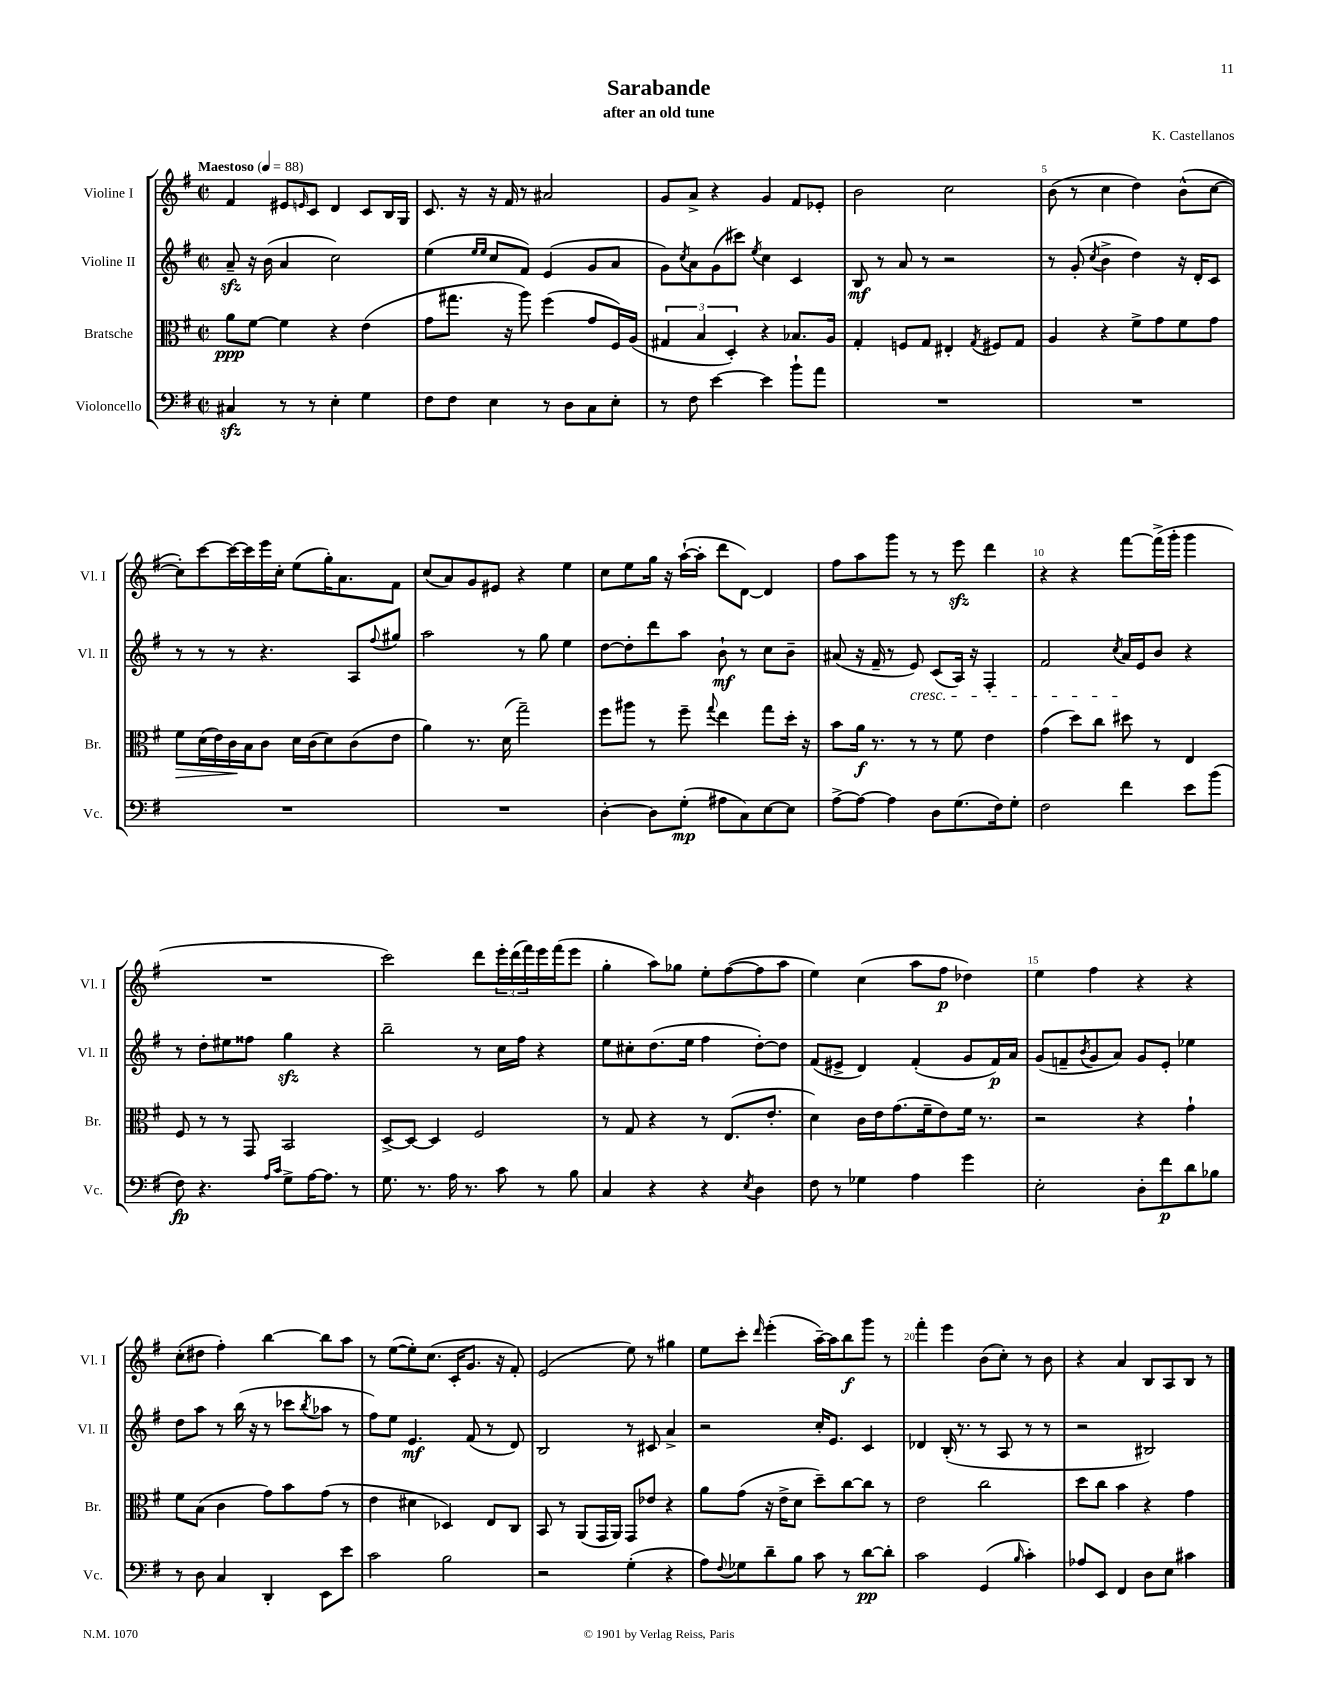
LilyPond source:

\header { title = "Sarabande" composer = "K. Castellanos" subtitle = "after an old tune" }
<<
\new StaffGroup <<
\new Staff = "s0" \with { instrumentName = "Violine I" shortInstrumentName = "Vl. I" } {
    \clef treble \key g \major \defaultTimeSignature \time 2/2 \tempo "Maestoso" 4 = 88
    fis'4 eis'8 \grace { e'16 } c'8 d'4 c'8 b16 g16 |
    c'8. r16 r16 fis'16 r8 ais'2 |
    g'8 a'8-> r4 g'4 fis'8 ees'8-. |
    b'2 c''2 |
    b'8( r8 c''4 d''4) b'8-^( c''8~ |
    c''8-.) c'''8~ c'''16~ c'''16 e'''16 c''16-. e''8( g''16-.) a'8. fis'8 |
    c''8( a'8) g'8 eis'8 r4 e''4 |
    c''8 e''8 g''16 r16 a''16~-!( a''16-. d'''8 d'8~) d'4 |
    fis''8 a''8 g'''8 r8 r8 e'''8\sfz d'''4 |
    r4 r4 fis'''8~ fis'''16->( g'''16-. g'''4 |
    R1 |
    c'''2) d'''8 \tuplet 3/2 { e'''16-. d'''16( fis'''16) } e'''16 fis'''16( e'''8 |
    g''4-. a''8) ges''8 e''8-. fis''8~( fis''8 a''8 |
    e''4) c''4( a''8 fis''8\p des''4) |
    e''4 fis''4 r4 r4 |
    c''8-.( dis''8 fis''4-.) b''4~ b''8 a''8 |
    r8 e''8~( e''8-.) c''8.( c'16-. g'8. r16 fis'8-.) |
    e'2( e''8) r8 gis''4 |
    e''8 c'''8-. \grace { d'''16 } e'''4-.( a''16~--) a''16 b''8\f g'''8 r8 |
    fis'''4-. e'''4 b'8( c''8-.) r8 b'8 |
    r4 a'4 b8 a8 b8 r8 \bar "|." |
}
\new Staff = "s1" \with { instrumentName = "Violine II" shortInstrumentName = "Vl. II" } {
    \clef treble \key g \major \defaultTimeSignature \time 2/2
    a'8--\sfz r16 b'16( a'4 c''2) |
    e''4( \grace { e''16 e''16 } c''8 fis'8) e'4( g'8 a'8 |
    g'8) \acciaccatura { c''8 } a'8 g'8( cis'''8) \acciaccatura { e''8 } c''4 c'4 |
    b8\mf r8 a'8 r8 r2 |
    r8 g'8-.( \acciaccatura { c''8 } b'4-> d''4) r16 d'16-. c'8 |
    r8 r8 r8 r4. a8 \appoggiatura { fis''8 } gis''8 |
    a''2 r8 g''8 e''4 |
    d''8~ d''8-. d'''8 a''8 b'8-!\mf r8 c''8 b'8-- |
    ais'8( r16 fis'16-- r8 e'8\cresc) c'8( a16) r16 fis4-. |
    fis'2 \acciaccatura { c''8 } a'16\! e'16 b'8 r4 |
    r8 d''8-. eis''8 fisis''8 g''4\sfz r4 |
    b''2-- r8 c''16 fis''16 r4 |
    e''8 cis''8-. d''8.( e''16 fis''4 d''8~-.) d''8 |
    fis'8( eis'8-> d'4) fis'4-.( g'8 fis'16\p) a'16 |
    g'8( f'8-- \acciaccatura { b'8 } g'8 a'8) g'8 e'8-. ees''4 |
    d''8 a''8 r8 b''16( r16 r8 ces'''8 \acciaccatura { b''8 } aes''8 r8 |
    fis''8) e''8 e'4.\mf fis'8( r8 d'8) |
    b2 r8 cis'8 a'4-> |
    r2 c''16-. e'8. c'4 |
    des'4 b16-.( r8. r8 a8 r8 r8 |
    r2 bis2) \bar "|." |
}
\new Staff = "s2" \with { instrumentName = "Bratsche" shortInstrumentName = "Br." } {
    \clef alto \key g \major \defaultTimeSignature \time 2/2
    a'8\ppp fis'8~ fis'4 r4 e'4( |
    g'8 gis''8. r16 a''8) fis''4( g'8 fis16) a16( |
    \tuplet 3/2 { gis4 b4 d4-.) } r4 bes8. a16 |
    g4-. f8 g8 eis4-. \acciaccatura { g8 } fis8 g8 |
    a4 r4 fis'8-> g'8 fis'8 g'8 |
    fis'8\> d'16( e'16) c'16\! b16 c'8 d'16 c'16( d'8) c'8( e'8 |
    a'4) r8. d'16( g''2--) |
    fis''8 ais''8 r8 fis''8-- \appoggiatura { g''8 } e''4 g''8 d''16-. r16 |
    b'8 a'16\f r8. r8 r8 fis'8 e'4 |
    g'4( d''8) c''8 dis''8 r8 e4 |
    fis8 r8 r8 g,8 b,2 |
    d8~-> d8~ d4 fis2 |
    r8 g8 r4 r8 e8.( e'8.-. |
    d'4) c'16 e'16 g'8.( fis'16-- e'8) fis'16 r8. |
    r2 r4 g'4-! |
    fis'8 b8( c'4 g'8) b'8 g'8( r8 |
    e'4 dis'4 des4) e8 c8 |
    b,8 r8 a,8( g,16 a,16) g,8 ees'8 r4 |
    a'8 g'8( r16 e'16-> d'8 d''8--) c''8~ c''8 r8 |
    e'2 c''2 |
    d''8 c''8 b'4 r4 g'4 \bar "|." |
}
\new Staff = "s3" \with { instrumentName = "Violoncello" shortInstrumentName = "Vc." } {
    \clef bass \key g \major \defaultTimeSignature \time 2/2
    cis4\sfz r8 r8 e4-. g4 |
    fis8 fis8 e4 r8 d8 c8 e8-. |
    r8 fis8 e'4~ e'4 b'8-! a'8 |
    R1 |
    R1 |
    R1 |
    R1 |
    d4~-. d8 g8-.\mp( ais8 c8) e8~ e8 |
    a8~-> a8~ a4 d8 g8.( fis16) g8-. |
    fis2 fis'4 e'8 b'8( |
    fis8\fp) r4. \grace { a16 c'16 } g8-> a16~ a8. r8 |
    g8. r8. a16 r8. c'8 r8 b8 |
    c4 r4 r4 \acciaccatura { e8 } d4 |
    fis8 r8 ges4 a4 g'4 |
    e2-. d8-. fis'8\p d'8 bes8 |
    r8 d8 c4 d,4-. e,8 e'8 |
    c'2 b2 |
    r2 g4-.( r4 |
    a8) \appoggiatura { fis8 } ges8 d'8-- b8 c'8 r8 d'8~\pp d'8-. |
    c'2 g,4( \grace { b16 } c'4-.) |
    aes8 e,8 fis,4 d8 e8 cis'4 \bar "|." |
}
>>
>>
\layout { \context { \Score \override BarNumber.break-visibility = ##(#f #t #t) barNumberVisibility = #(every-nth-bar-number-visible 5) } }
